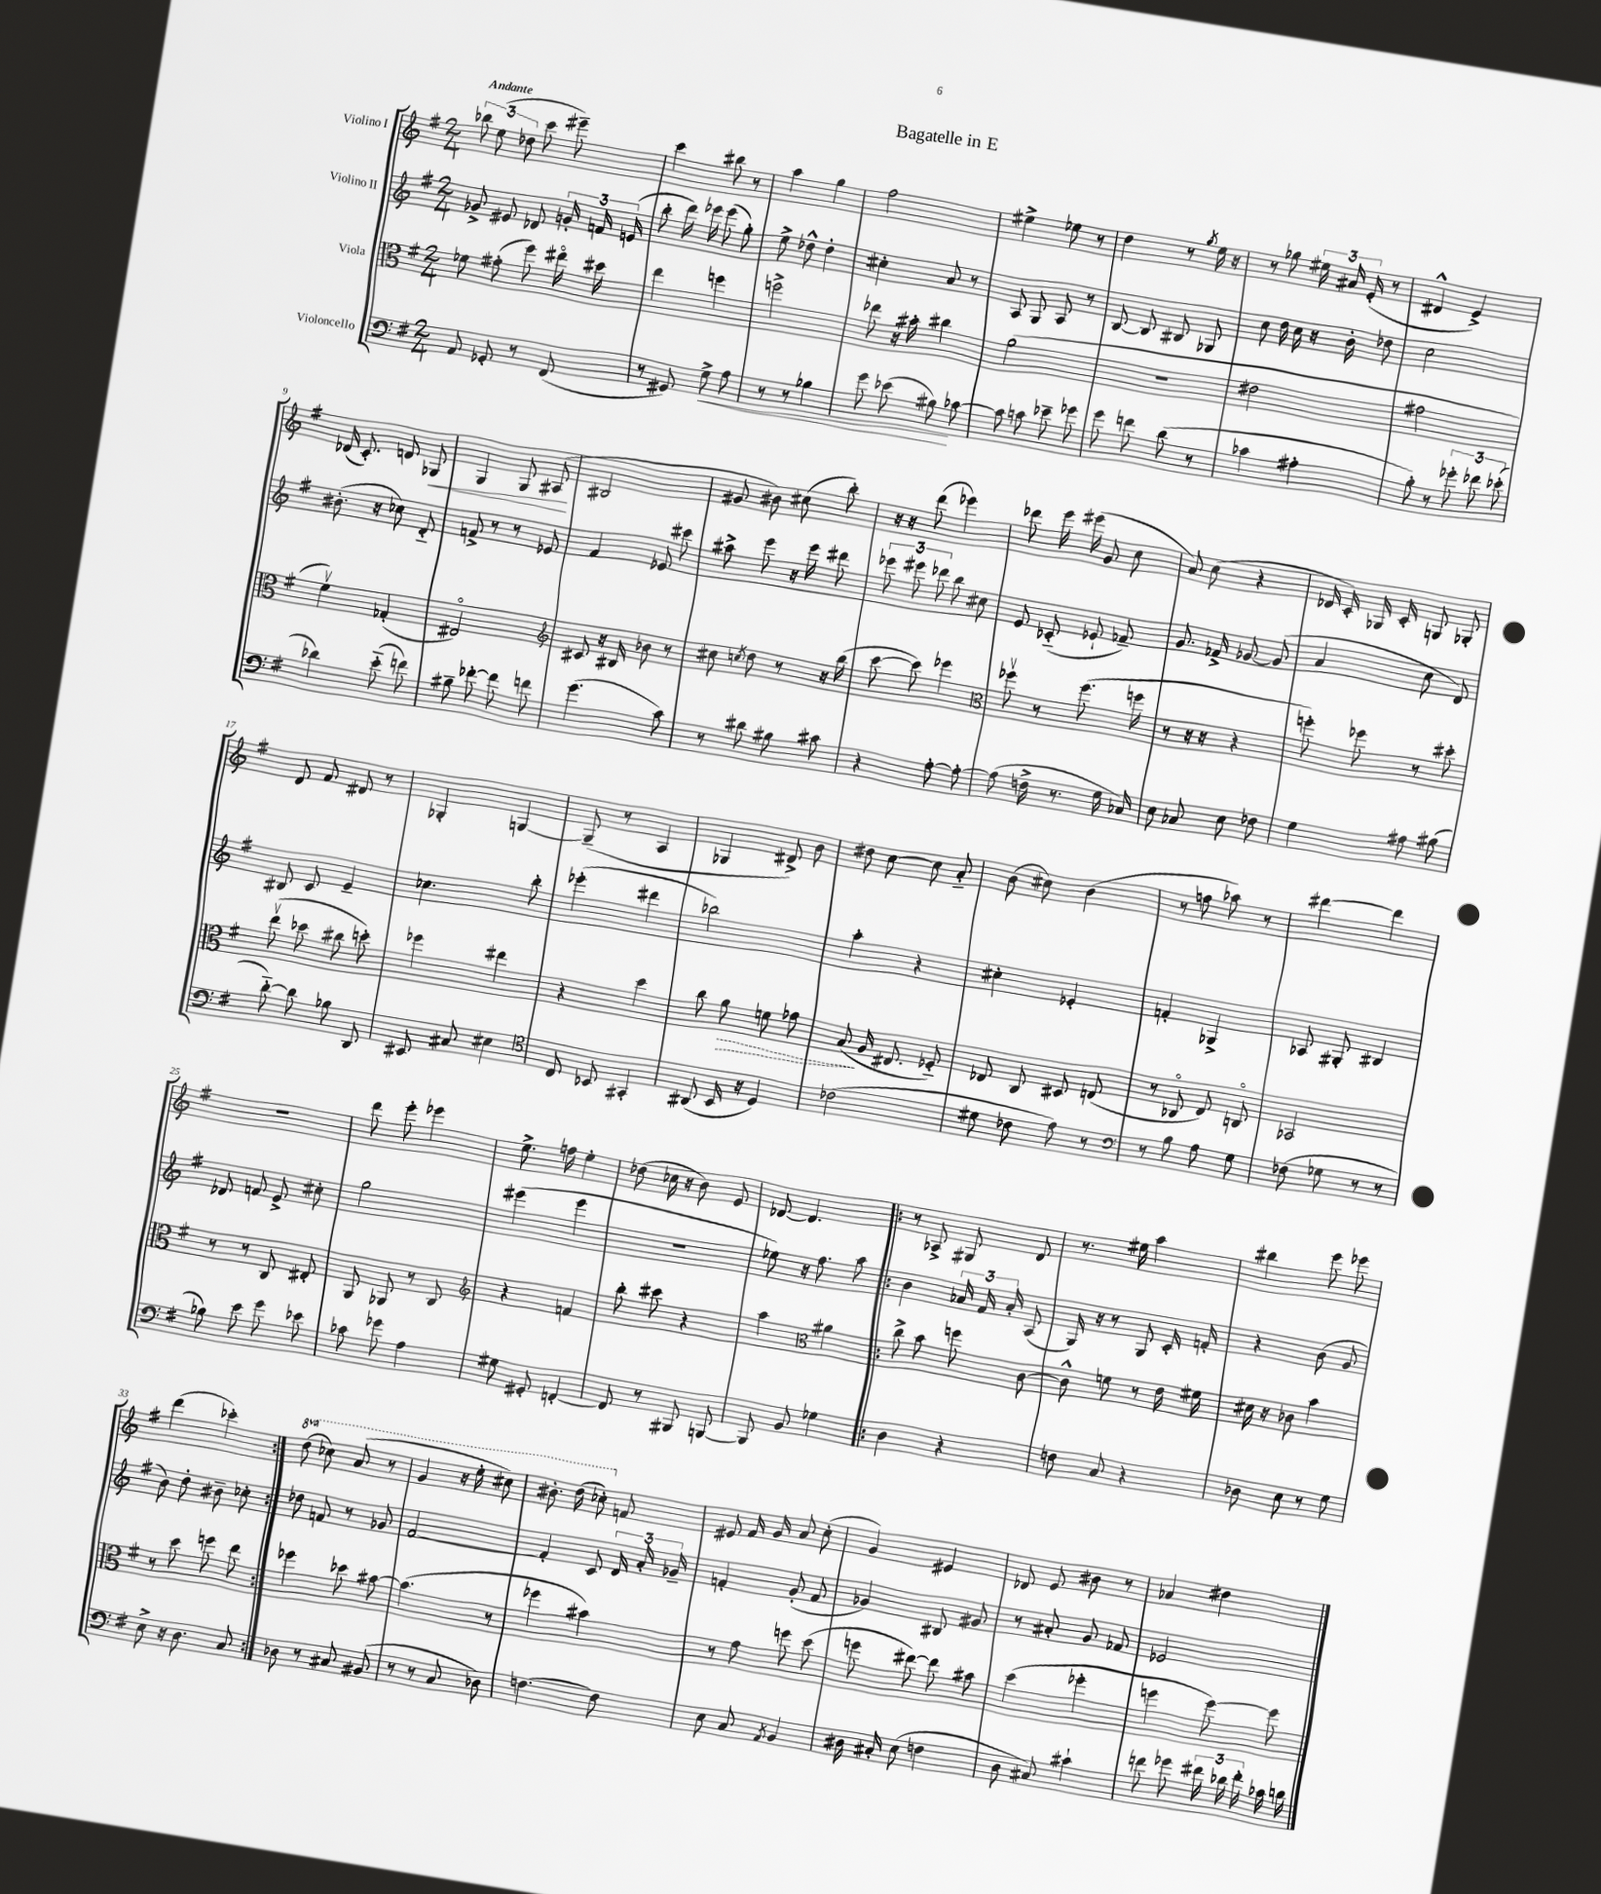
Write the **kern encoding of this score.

**kern	**kern	**kern	**kern
*staff4	*staff3	*staff2	*staff1
*clefF4	*clefC3	*clefG2	*clefG2
*k[f#]	*k[f#]	*k[f#]	*k[f#]
*M2/4	*M2/4	*M2/4	*M2/4
8AA	8f-	8g-^	12bb-
.	.	.	(12ee
8GG-'	(8g#'	8e#	.
.	.	.	12dd-
8r	8ff#)	8d-	8ccc
(8FF#	16ee#o	24g'	8eee#~)
.	.	24f	.
.	16dd#	.	.
.	.	(24e	.
=	=	=	=
8r	4ee	8bb'	4ccc
8GG#)	.	16ddd)	.
.	.	16eee-	.
8G^	4ff	(8eee-	8bb#
8A	.	8gg')	8r
=	=	=	=
8r	2ff^	8ee^	4aa
8r	.	8dd-^^	.
4B-	.	4dd-'	4gg
=	=	=	=
8g	8ee-	4cc#'	2ff#
(8e-	16r	.	.
.	16b#'	.	.
8B#)	4cc#	8a	.
[8c-	.	8r	.
=	=	=	=
8c-]	(2a	8A	4ee#^
8c	.	8G	.
8e-~	.	8A	8ee-
8g-	.	8r	8r
=	=	=	=
8g	2r	[8B	4dd
8f	.	8B]	.
(8d	.	8B#	8r
.	.	.	8qgg
8r	.	8G-	16ee
.	.	.	16r
=	=	=	=
4c-	2e#	8cc	8r
.	.	16dd	8gg-
.	.	16cc	.
4A#'	.	16r	24ee#
.	.	.	24a#
.	.	16b'	.
.	.	.	(24e'
.	.	8dd-	8r
=	=	=	=
8B')	2g#	2cc	4d#^^
8r	.	.	.
12g-'	.	.	4e^)
12f-	.	.	.
(12e-'	.	.	.
=	=	=	=
4d-)	4f#v)	(8.b#'	(16d-
.	.	.	8.c')
.	.	16r	.
(8e'~	(4G-'	8cc-)	8d
8f)	.	8d'~	8G-
=	=	=	=
8B#~	2E#o)	8f^	4G
[8f-'	.	8r	.
8f-]	.	8r	8G
8f	.	8e-	(8A#
=	=	=	=
*	*clefG2	*	*
(4.g	8c#	4f#	2B#
.	16r	.	.
.	16B#	.	.
.	8b-	8e-	.
8c)	8r	8ccc#	.
=	=	=	=
8r	8cc#	8aa#^	8g#
.	8qcc	.	.
8d#	8dd	8eee	8b#)
8B#	8r	16r	(8cc#
.	.	16eee	.
8c#	16r	8ddd#	8bb')
.	(16bb	.	.
=	=	=	=
4r	[8ccc	12eee-	16r
.	.	.	16r
.	.	12eee#	.
.	8ccc])	.	(8ddd
.	.	12ddd-	.
[8A'	4eee-	8bb	4eee-)
8A'_	.	8cc#	.
=	=	=	=
*	*clefC3	*	*
(8A]	8ff-v	8e	8ddd-
16F^	8r	(8c-'~	16eee
8.r	.	.	(16eee#
.	(8.ff-	8e-`	8g
16G	.	8f-~)	8cc
16C-)	16ff	.	.
=	=	=	=
8E	8r	8.g	8a)
8C-	16r	.	(8cc
.	16r	16f-^	.
8E	4r	[8g-	4r
8F-	.	(8g-]	.
=	=	=	=
4G	8ff')	4a	16d-
.	.	.	16c')
.	8ff-	.	16G-
.	.	.	16c'
8A#	8r	8cc	8G
(8B#	8dd#'	8d)	8G-'
=	=	=	=
[8d'~)	(8eev	8B#	8d
8d]	8dd-	8c	8f#
8B-	8cc#	4e~	8d#
8DD	8dd')	.	8r
=	=	=	=
8EE#	4ff-	4.cc-	4G-'
8C#	.	.	.
4E#	4ee#	.	[4G
.	.	8bb'	.
=	=	=	=
*clefC4	*	*	*
8C	4r	(4eee-'	(8G~]
8BB-	.	.	8r
4GG#'	4dd	4ddd#	4A
=	=	=	=
(8AA#	8cc	2bb-)	4G-
16BB	8a	.	.
16r	.	.	.
4D)	8f	.	8d#^)
.	8g-	.	8b
=	=	=	=
(2c-	(8B	4aa'	8dd#
.	16A	.	[8cc
.	8.E#	.	.
.	.	4r	8cc]
.	8F-'~)	.	8a'~
=	=	=	=
8d#	8E-	4cc#'	(8b
8c-	8C	.	8cc#)
8e)	8D#	4e-'	(4b
8r	(8E	.	.
=	=	=	=
*clefF4	*	*	*
8r	8r	4f'	8r
8B	8C-o	.	8ff
8A	8E)	4G-^	8aa-)
8G	8Co	.	8r
=	=	=	=
(8F-	2BB-	8A-	[4ddd#
8G-	.	8G#'	.
8r	.	4B#	4ddd#]
8r	.	.	.
=	=	=	=
8B-)	8r	8d-	2r
8e	8r	8f	.
8g	8C	8e^	.
8e-	8E#'	8cc#'	.
=	=	=	=
8c-	8AA	2gg	8ddd
8g-	8AA-	.	8eee'
4A	8r	.	4eee-
.	8C	.	.
=	=	=	=
*	*clefG2	*	*
8G#	4r	(4eee#	8.ee^
8GG#'	.	.	.
.	.	.	16ff
[4FF'	4f	4eee#	4ee'
=	=	=	=
8FF]	8bb'	2r	(8dd-
8r	8ccc#	.	16cc-
.	.	.	16r
8BBB#	4r	.	8b)
[8BBB	.	.	8e
=	=	=	=
8BBB]	4aa	8ee-)	[8d-
8BB	.	16r	4.d-]
.	.	8.ff#	.
*	*clefC3	*	*
4G-	4a#	.	.
.	.	8aa	.
=!|:	=!|:	=!|:	=!|:
4D	8cc^	4b	8r
.	8b	.	8A-^
4r	8ff	24a-	8G#
.	.	24f#	.
.	.	24a-'	.
.	[8c	(8A	8d
=	=	=	=
8F	8c^^]	16G)	8.r
.	.	16r	.
8C	8f	8r	.
.	.	.	16ee#
4r	8r	8G	4aa
.	16e	16c'	.
.	16f#	16f'	.
=	=	=	=
8D-	16d#	4r	4bb#
.	16r	.	.
8E	8c-	.	.
8r	4b	(8b	8eee
8G	.	8g	8eee-
=	=	=	=
8E^	8r	8b)	(4ddd
16r	8dd	8dd'	.
8.D	.	.	.
.	8ff	8b#~	4ccc-')
8C	8ee	8cc-'	.
=:|!	=:|!	=:|!	=:|!
8D-	4ff-	8dd-	(8ddd
8r	.	8f	8ccc-)
8C#	8dd-	8r	(8aa
(8BB#	[8b#	8g-	8r
=	=	=	=
8r	(4.b#]	[2f#	4gg
8r	.	.	.
8C	.	.	16r
.	.	.	16eee'
8D-)	8r	.	8ccc#)
=	=	=	=
[4.F	4ff-	4f#']	8.bb#'
.	.	.	(16ddd
.	4b#)	8c	8ccc-')
8F]	.	24d	8f
.	.	24a'	.
.	.	24g-~	.
=	=	=	=
8E	8r	4f'	8e#
8C	8g	.	16f#
.	.	.	16g
8qAA	.	.	.
4BB	8ff	(8g'	8a
.	(8dd	8f	(8cc'
=	=	=	=
16D#	8ff	4g-)	4g)
16C#'	.	.	.
(8E	[8ee#)	.	.
4F	8ee#]	8B#	4e#
.	8b#	8g#	.
=	=	=	=
8D	(4dd	8r	8d-
8C#)	.	8a#'	8e
4c#`	4ff-'	8g	8b#
.	.	8f-	8r
=	=	=	=
8f	4ff	2e-	4a-
8g-	.	.	.
24f#	[8ff)	.	4dd#
24d-	.	.	.
24f#'	.	.	.
16c-	8ff]	.	.
16d	.	.	.
==	==	==	==
*-	*-	*-	*-
